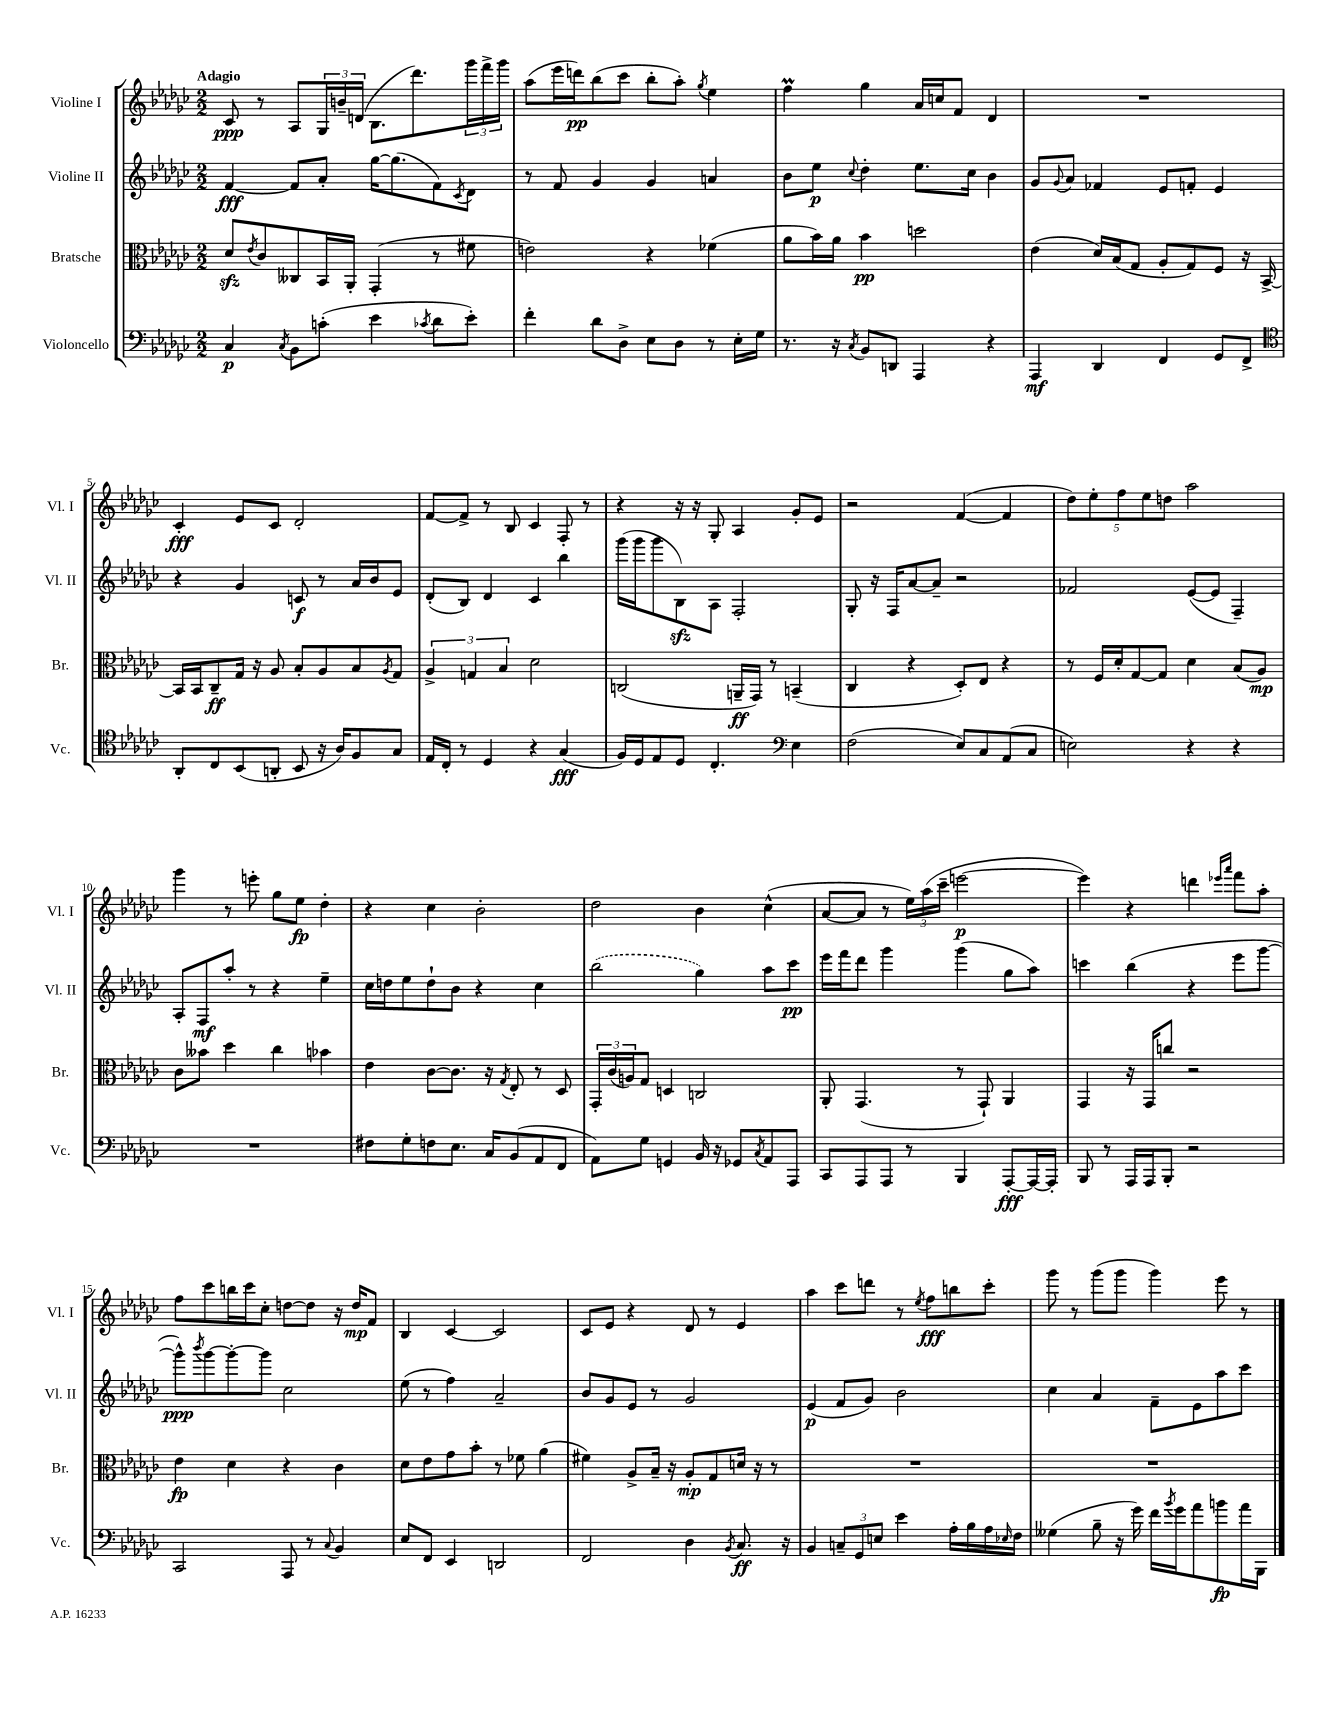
<<
\new StaffGroup <<
\new Staff = "s0" \with { instrumentName = "Violine I" shortInstrumentName = "Vl. I" } {
    \clef treble \key ges \major \numericTimeSignature \time 2/2 \tempo "Adagio"
    ces'8\ppp r8 aes8 \tuplet 3/2 { ges16 b'16-- d'16( } bes8. des'''8.) \tuplet 3/2 { ges'''16 f'''16-> ges'''16 } |
    aes''8( ees'''16 d'''16\pp) bes''8( ces'''8 bes''8-. aes''8-.) \acciaccatura { ges''8 } ees''4 |
    f''4\prall ges''4 aes'16 c''16 f'8 des'4 |
    R1 |
    ces'4-.\fff ees'8 ces'8 des'2-. |
    f'8~ f'8-> r8 bes8 ces'4 f8-. r8 |
    r4 r16 r16 ges8-. aes4 ges'8-. ees'8 |
    r2 f'4~( f'4 |
    \tuplet 5/4 { des''8) ees''8-. f''8 ees''8 d''8 } aes''2 |
    ges'''4 r8 e'''8-. ges''8 ees''8\fp des''4-. |
    r4 ces''4 bes'2-. |
    des''2 bes'4 ces''4-^( |
    aes'8~ aes'8 r8 \tuplet 3/2 { ees''16) aes''16( ces'''16-- } e'''2~\p |
    e'''4) r4 d'''4 \grace { ees'''16 aes'''16 } f'''8 aes''8-. |
    f''8 ces'''8 b''16 ces'''16 ces''8-. d''8~ d''8 r16 d''16\mp f'8 |
    bes4 ces'4~ ces'2 |
    ces'8 ees'8 r4 des'8 r8 ees'4 |
    aes''4 ces'''8 d'''8 r8 \acciaccatura { ees''8 } f''8\fff b''8 ces'''8-. |
    ges'''8 r8 ges'''8( ges'''8 ges'''4) ees'''8 r8 \bar "|." |
}
\new Staff = "s1" \with { instrumentName = "Violine II" shortInstrumentName = "Vl. II" } {
    \clef treble \key ges \major \numericTimeSignature \time 2/2
    f'4~\fff f'8 aes'8-. ges''16~ ges''8.( f'8) \acciaccatura { ces'8 } des'8 |
    r8 f'8 ges'4 ges'4 a'4 |
    bes'8 ees''8\p \appoggiatura { ces''8 } des''4-. ees''8. ces''16 bes'4 |
    ges'8 \appoggiatura { ges'8 } aes'8 fes'4 ees'8 f'8-. ees'4 |
    r4 ges'4 c'8\f r8 aes'16 bes'16 ees'8 |
    des'8-.( bes8) des'4 ces'4 bes''4 |
    ges'''16( ges'''16 ges'''8 bes8\sfz) aes8 f2-. |
    ges8-. r16 f16 aes'8~ aes'8-- r2 |
    fes'2 ees'8~( ees'8 f4--) |
    aes8-. f8\mf aes''8-. r8 r4 ees''4-- |
    ces''16 d''16 ees''8 d''8-! bes'8 r4 ces''4 |
    \once \slurDashed bes''2( ges''4) aes''8 ces'''8\pp |
    ees'''16 f'''16 des'''8 ges'''4 ges'''4( ges''8 aes''8) |
    c'''4 bes''4( r4 ees'''8 ges'''8~ |
    ges'''8-^\ppp) \acciaccatura { bes'''8 } ges'''8~ ges'''8~-. ges'''8 ces''2 |
    ees''8( r8 f''4) aes'2-- |
    bes'8 ges'8 ees'8 r8 ges'2 |
    ees'4\p( f'8 ges'8) bes'2 |
    ces''4 aes'4 f'8-- ees'8 aes''8 ces'''8 \bar "|." |
}
\new Staff = "s2" \with { instrumentName = "Bratsche" shortInstrumentName = "Br." } {
    \clef alto \key ges \major \numericTimeSignature \time 2/2
    des'8\sfz \acciaccatura { ees'8 } ces'8 ceses8 bes,16 aes,16-. ges,4-.( r8 fis'8 |
    e'2) r4 fes'4( |
    aes'8 bes'16) aes'16 bes'4\pp d''2 |
    ees'4( des'16) bes16( ges8 aes8-. ges8) f8 r16 bes,16~-> |
    bes,16 bes,16 ces8--\ff ges16 r16 aes8 bes8-. aes8 bes8 \acciaccatura { aes8 } ges8 |
    \tuplet 3/2 { aes4-> g4 bes4 } des'2 |
    c2( a,16--\ff ges,16) r8 b,4--( |
    ces4 r4 des8-.) ees8 r4 |
    r8 f16 des'16-. ges8~ ges8 des'4 bes8( aes8\mp) |
    ces'8 beses'8 des''4 ces''4 bes'4 |
    ees'4 ces'8~ ces'8. r16 \acciaccatura { ges8 } ees8-. r8 des8 |
    \tuplet 3/2 { ges,16-. ces'16( a16) } ges8 d4 c2 |
    aes,8-. ges,4.( r8 ges,8-!) aes,4 |
    ges,4 r16 ges,16 c''8 r2 |
    ees'4\fp des'4 r4 ces'4 |
    des'8 ees'8 ges'8 bes'8-. r8 fes'8 aes'4( |
    fis'4) aes8-> bes16-- r16 aes8-.\mp ges8 d'16 r16 r8 |
    R1 |
    R1 \bar "|." |
}
\new Staff = "s3" \with { instrumentName = "Violoncello" shortInstrumentName = "Vc." } {
    \clef bass \key ges \major \numericTimeSignature \time 2/2
    ces4\p \acciaccatura { ces8 } bes,8 c'8-.( ees'4 \acciaccatura { ces'8 } des'8 ees'8-.) |
    f'4-. des'8 des8-> ees8 des8 r8 ees16-. ges16 |
    r8. r16 \acciaccatura { ces8 } bes,8 d,8 aes,,4 r4 |
    aes,,4\mf des,4 f,4 ges,8 f,8-> |
    \clef tenor aes,8-. ces8 bes,8( a,8-. bes,8 r16 aes16) f8 ges8 |
    ees16 ces16-. r8 des4 r4 ges4\fff( |
    f16) des16 ees8 des8 ces4.-. \clef bass ees4 |
    f2( ees8) ces8 aes,8( ces8 |
    e2) r4 r4 |
    R1 |
    fis8 ges8-. f8 ees8. ces16 bes,8( aes,8 f,8 |
    aes,8) ges8 g,4 bes,16 r16 ges,8 \acciaccatura { ces8 } aes,8 aes,,8 |
    ces,8 aes,,8 aes,,8 r8 bes,,4 aes,,8~-.\fff aes,,16~ aes,,16-. |
    bes,,8 r8 aes,,16 aes,,16 bes,,8-. r2 |
    ces,2 aes,,8 r8 \appoggiatura { ces8 } bes,4 |
    ees8 f,8 ees,4 d,2 |
    f,2 des4 \acciaccatura { bes,8 } ces8.\ff r16 |
    bes,4 \tuplet 3/2 { c8-- ges,8 e8 } ees'4 aes16-. bes16 aes16 \grace { ees16 } f16 |
    geses4( bes8-- r16 ges'16) f'16 \acciaccatura { bes'8 } ges'16 aes'8 b'8\fp aes'16 bes,,16 \bar "|." |
}
>>
>>
